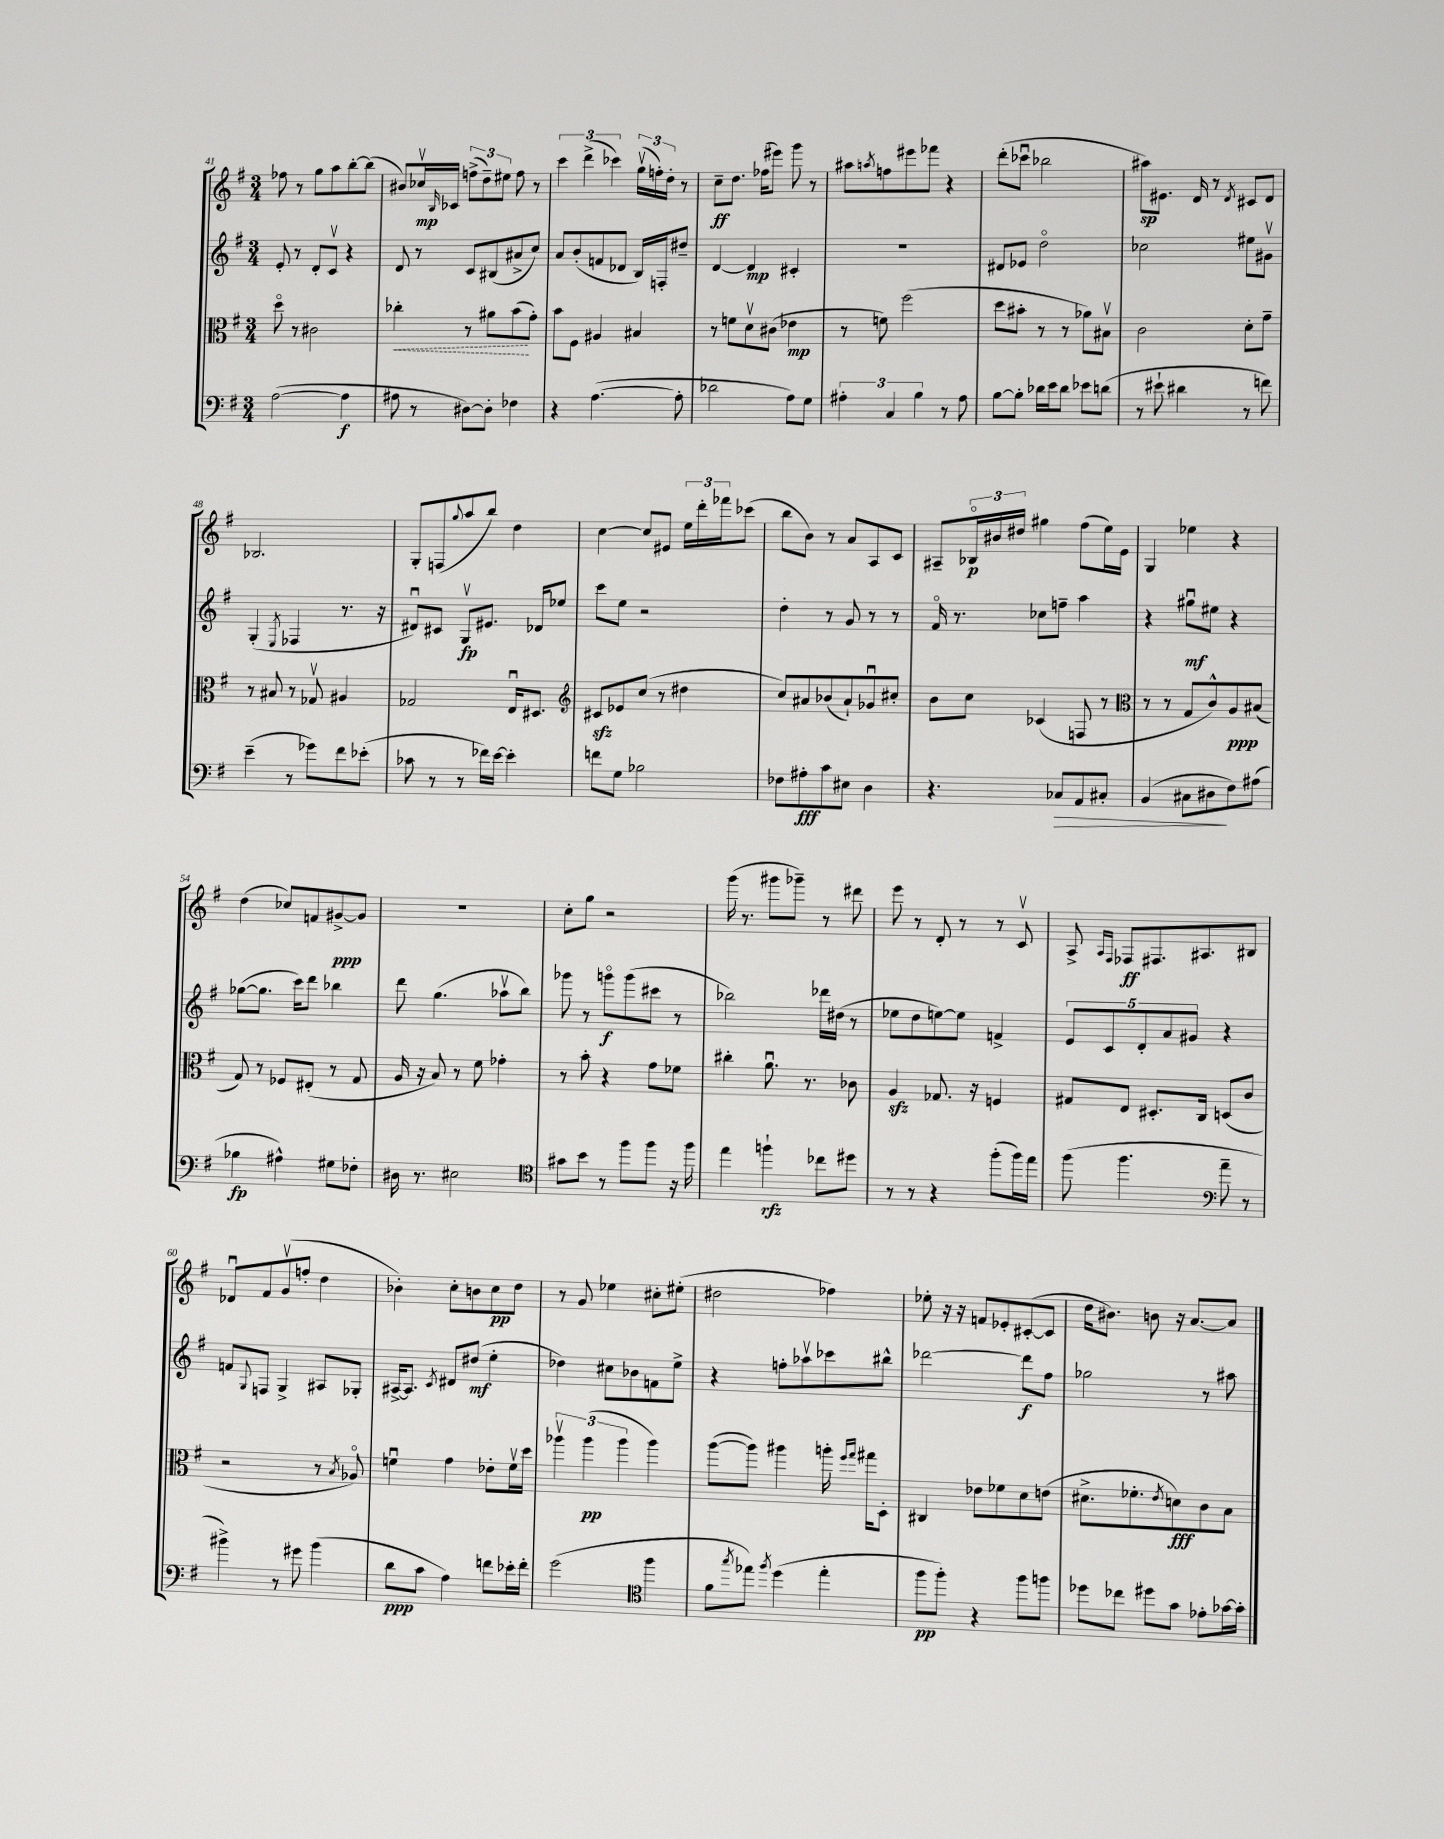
<<
\new StaffGroup <<
\new Staff = "s0" {
    \clef treble \key g \major \numericTimeSignature \time 3/4
    fes''8 r8 g''8 a''8 b''8~-. b''8( |
    bis'8) ces''16\upbow\mp \grace { b16 } ces'16 \tuplet 3/2 { f''8->( d''8--) eis''8 } f''8 r8 |
    \tuplet 3/2 { c'''4 d'''4->( ces'''4) } \tuplet 3/2 { g''16\upbow( f''16-.) d''16-. } r8 |
    c''8--\ff d''8. fes''16( eis'''8) g'''8 r8 |
    ais''8 \acciaccatura { a''8 } f''8 eis'''8 fes'''8 r4 |
    d'''8-.( ces'''8\downbow bes''2 |
    ais''8\sp) eis'8. d'16 r8 \acciaccatura { d'8 } cis'8 d'8 |
    bes2. |
    g8-. f8( \appoggiatura { g''8 } a''8 b''8) d''4 |
    c''4~ c''8 eis'8 \tuplet 3/2 { e''16 d'''16-. fes'''16 } ces'''8( |
    b''8 b'8) r8 a'8 a8 c'8 |
    ais8-- \tuplet 3/2 { bes16\flageolet\p bis'16 dis''16 } gis''4 fis''8( e''16) e'16 |
    g4 ees''4 r4 |
    d''4( ces''8) f'8 gis'8~->\ppp gis'8 |
    R2. |
    c''8-. g''8 r2 |
    g'''16( r8. gis'''8 ges'''8--) r8 dis'''8 |
    e'''8 r8 d'8-. r8 r8 c'8\upbow |
    a8-> \grace { a16 fis16 } fes8\ff fis8. ais8. bis8 |
    des'8\downbow fis'8 g'8\upbow( f''8-. d''4 |
    bes'4-.) c''8-. b'8 c''8\pp d''8 |
    r8 g'8 ees''4 cis''8-. eis''8-.( |
    dis''2 fes''4) |
    ees''8-. r16 r16 f'8 ees'8-. cis'8~-.( cis'8 |
    d''16 bis'8.) b'8 r16 a'8.~ a'8 \bar "|." |
}
\new Staff = "s1" {
    \clef treble \key g \major \numericTimeSignature \time 3/4
    e'8-. r8 d'8-. c'8\upbow r4 |
    d'8 r8 c'8 bis8( ais'8-> c''8) |
    a'8 b'8-.( f'8 des'8 b16) f16-. dis''8-- |
    d'4~ d'4\mp cis'4-. |
    R2. |
    dis'8 ees'8 d''2\flageolet |
    ces''2 eis''8 gis'8\upbow |
    g4-.( \acciaccatura { e8 } fes4 r8. r16 |
    dis'8\downbow) cis'8 g8\upbow\fp eis'8. des'16 ees''8 |
    c'''8 e''8 r2 |
    d''4-. r8 g'8 r8 r8 |
    fis'16\flageolet r8. ces''8 f''8-- a''4 |
    r4 gis''8\downbow\mf eis''8 r4 |
    ges''8~( ges''8. c'''16) d'''8 bes''4 |
    d'''8 g''4.( aes''8\upbow b''8) |
    ges'''8 r8 g'''8\flageolet\f g'''8( cis'''8 r8 |
    bes''2) des'''16 dis''16( r8 |
    ees''8 d''8 e''8~) e''8 f'4-> |
    \tuplet 5/4 { e'8 c'8 d'8-. a'8 gis'8 } r4 |
    f'8 \appoggiatura { g8 } f8 g4-> ais8 ges8-. |
    ais16~-> ais8. \acciaccatura { c'8 } dis'8 dis''8\mf( e''4-. |
    des''4) cis''8 bes'8 f'8 e''8-> |
    r4 f''8-. aes''8\upbow ces'''8 bis''8-^ |
    des'''2~ des'''8\f fis''8 |
    ges''2 r8 ais''8 \bar "|." |
}
\new Staff = "s2" {
    \clef alto \key g \major \numericTimeSignature \time 3/4
    d''8\flageolet r8 cis'2 |
    \once \override Hairpin.style = #'dashed-line ces''4-.\< r8 ais'8 b'8\!( g'8-.) |
    b'8 fis8 ais4 bis4 |
    r8 f'8 d'8\upbow cis'8( ees'4\mp |
    r8 f'8) fis''2( |
    d''8 bis'8-. r8 r8 aes'8) bis8\upbow |
    c'2 d'8-. g'8-- |
    r8 bis8 r8 ges8\upbow ais4 |
    ges2 e16\downbow dis8. |
    \clef treble cis'8\sfz ees'8 c''8( r8 dis''4 |
    c''8) ais'8 bes'8( ais'8-!) ges'8\downbow cis''8-. |
    b'8 c''8 ces'4( f8 r8 |
    \clef alto r8 r8 g8 c'8-^) a8\ppp bis8( |
    g8) r8 fes8 eis8-.( r8 g8 |
    a16 r16 b8) r8 fis'8 ges'4-. |
    r8 b'8-. r4 g'8 fes'8 |
    cis''4-. a'8.\downbow r8. ces'8 |
    a4\sfz ges8. r16 f4 |
    gis8 e8 dis8.-. c16 d8( c'8 |
    r2 r8 \acciaccatura { b8 } aes8\flageolet) |
    f'4\downbow g'4 ees'8-. f'16\upbow d''16 |
    \tuplet 3/2 { aes''4\upbow aes''4\pp( aes''4 } aes''4) |
    a''8~( a''8) ais''4 a''16-. \grace { fis''16 g''16 } gis''16 d8-. |
    cis4 ees'8 fes'8 d'8 e'8( |
    dis'8.-> fes'8.-. \acciaccatura { e'8 } d'8\fff) c'8 b8 \bar "|." |
}
\new Staff = "s3" {
    \clef bass \key g \major \numericTimeSignature \time 3/4
    a2~( a4\f |
    ais8 r8 dis8~) dis8-. fes4 |
    r4 a4.~( a8-. |
    des'2 a8) g8 |
    \tuplet 3/2 { ais4-. c4 b4 } r8 ais8 |
    b8~ b8-. des'16 e'16 des'8 ees'8 d'8( |
    r8 eis'8-! dis'4 r8 f'8) |
    e'4--( r8 ges'8) fis'8 ees'8-.( |
    ces'8 r8 r8 fes'16) e'16~ e'4-. |
    f'8 g8 bes2 |
    fes8 ais8-.\fff c'8 eis8 d4 |
    r4. ces8\> a,8 cis8-. |
    b,4( cis8 dis8\! fis8) ais8( |
    bes4\fp ais4-^) gis8 fes8-. |
    dis16 r8. eis2 |
    \clef tenor gis'8 b'8 r8 fis''8 fis''8 r16 fis''16 |
    e''4 f''4-!\rfz ces''8 dis''8 |
    r8 r8 r4 fis''8-.( fis''16) e''16 |
    fis''8( fis''4. \clef bass a'8-- r8 |
    bis'4->) r8 gis'8 bis'4( |
    d'8\ppp c'8 a4) f'8 ees'16-. f'16-. |
    g'2( \clef tenor fis''4 |
    fis'8 \acciaccatura { g''8 } ees''8) \acciaccatura { fis''8 } d''4( ees''4-. |
    fis''8\pp fis''8-.) r4 fis''8 f''8 |
    des''8 ces''8 dis''8 g'8 ees'8-. ges'16~ ges'16-. \bar "|." |
}
>>
>>
\layout { \context { \Score currentBarNumber = #41 } }
